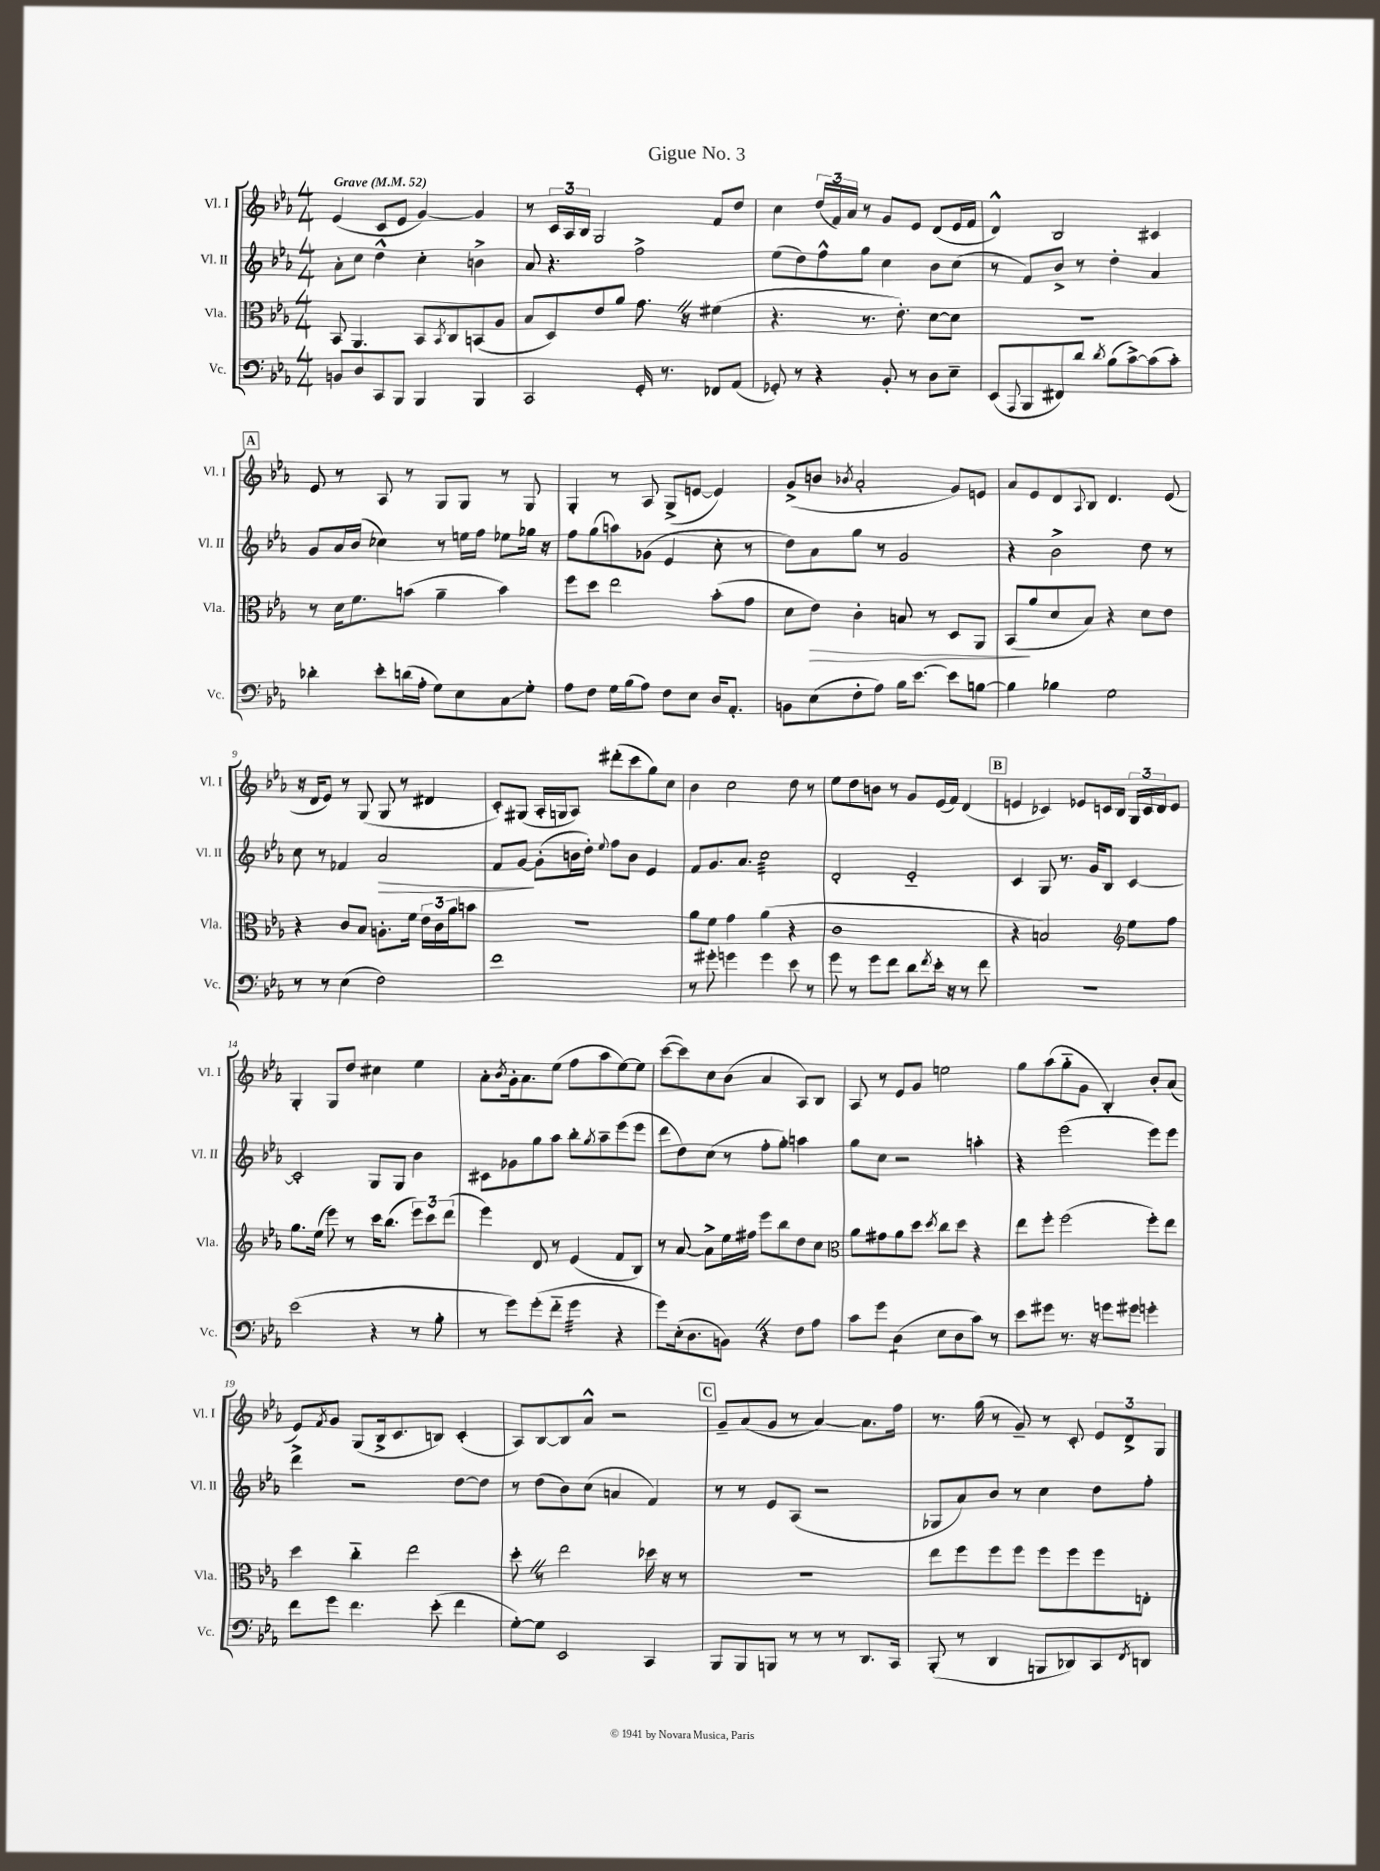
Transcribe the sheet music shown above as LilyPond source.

\header { title = "Gigue No. 3" }
<<
\new StaffGroup <<
\new Staff = "s0" \with { instrumentName = "Vl. I" shortInstrumentName = "Vl. I" } {
    \clef treble \key ees \major \numericTimeSignature \time 4/4 \tempo "Grave" 4 = 52
    ees'4( c'8 ees'8 g'4~) g'4 |
    r8 \tuplet 3/2 { c'16 aes16 bes16 } g2 f'8 d''8 |
    c''4 \tuplet 3/2 { d''16( f'16) aes'16 } r8 g'8 ees'8 d'8( ees'16 f'16 |
    d'4-^) bes2 cis'4 |
    \mark \markup { \box "A" } ees'8 r8 aes8 r8 g8 g8 r8 g8 |
    g4-. r8 aes8 g8->( e'8~ e'4) |
    g'8->( b'8 \acciaccatura { bes'8 } aes'2-. g'8) e'8 |
    aes'8 ees'8 d'8 \appoggiatura { aes8 } bes8 d'4. ees'8( |
    r16 d'16 ees'8) r8 g8( g8 r8 dis'4 |
    c'8-.) gis8( aes16-. g16 aes8) dis'''8-.( c'''8 g''8) c''8 |
    bes'4 c''2 d''8 r8 |
    ees''8 d''8 b'8 r8 g'8 ees'16( f'16) d'4( |
    \mark \markup { \box "B" } e'4 ces'4) ees'8 c'16 bes16 \tuplet 3/2 { g16 c'16 d'16 } ees'8 |
    g4-. g8 d''8 cis''4 ees''4 |
    aes'8-. \acciaccatura { bes'8 } g'16-. aes'8. ees''8( f''8 aes''8 ees''8~) ees''8 |
    c'''8~( c'''8) c''8 bes'8( aes'4 aes8) bes8 |
    aes8 r8 ees'8 g'8 e''2 |
    g''8 aes''8( g''8-_ g'8 bes4-.) bes'8-. aes'8( |
    ees'8) \acciaccatura { f'8 } g'8 g8( bes16-> c'8. b8) c'4-.( |
    aes8) bes8~ bes8 aes'8-^ r2 |
    \mark \markup { \box "C" } g'8-- aes'8( g'8 r8 aes'4~) aes'8. f''16 |
    r8. g''16( r8 g'8--) r8 c'8-. \tuplet 3/2 { ees'8 d'8-> g8 } \bar "|." |
}
\new Staff = "s1" \with { instrumentName = "Vl. II" shortInstrumentName = "Vl. II" } {
    \clef treble \key ees \major \numericTimeSignature \time 4/4
    aes'8-. c''8 d''4-^ c''4-. b'4-> |
    aes'8 r4. f''2-> |
    ees''8( d''8) f''8-^ g''8 c''4 bes'8 c''8( |
    r8 f'8) bes'8-> r8 d''4-. aes'4 |
    \mark \markup { \box "A" } g'8 aes'16 bes'16( ces''4) r8 e''16 f''16 ees''8 ges''16 r16 |
    f''8 g''8( a''8) ges'8( ees'4 c''8-. r8 |
    d''8) aes'8 g''8 r8 g'2 |
    r4 bes'2-> d''8 r8 |
    c''8 r8 fes'4 aes'2\> |
    f'8 g'8~\! g'8-.( b'16 d''16-.) \appoggiatura { ees''8 } f''8 b'8 ees'4 |
    f'8 g'8. aes'8. c''2:32 |
    d'2-. ees'2-_ |
    \mark \markup { \box "B" } c'4 g8 r8. g'16 bes8 c'4~ |
    c'2-. g8 g8 bes'4 |
    cis'8 ges'8 g''8 aes''8 bes''8-. \acciaccatura { g''8 } aes''8-- ees'''8( ees'''8 |
    d'''8 d''8) c''8( r8 f''8-. g''8-.) a''4 |
    g''8 c''8 r2 a''4-. |
    r4 ees'''2( ees'''8) ees'''8 |
    d'''4-> r2 d''8~ d''8 |
    r8 d''8( bes'8) c''8( a'4 f'4) |
    \mark \markup { \box "C" } r8 r8 ees'8 aes8( r2 |
    ges8 aes'8) bes'8 r8 c''4 d''8 f''8-. \bar "|." |
}
\new Staff = "s2" \with { instrumentName = "Vla." shortInstrumentName = "Vla." } {
    \clef alto \key ees \major \numericTimeSignature \time 4/4
    bes,8 aes,4. bes,8 \acciaccatura { bes,8 } c8 b,8( aes8 |
    bes8 d8) ees'8 aes'8 g'8. \once \override BreathingSign.text = \markup { \musicglyph "scripts.caesura.straight" } \breathe r16 fis'4( |
    r4. r8. ees'8.-.) d'8~ d'8 |
    r1 |
    \mark \markup { \box "A" } r8 d'16 f'8. b'8( aes'4-- b'4) |
    f''8 d''8 ees''2 bes'8-.( g'8 |
    d'8 ees'8\>) c'4-. b8 r8 d8 aes,8 |
    bes,8\!( aes'8 d'8 bes8) r4 d'8 ees'8 |
    r4 c'8 bes8 a8.-. f'16 \tuplet 3/2 { ees'16 c'16 aes'16 } b'8 |
    R1 |
    aes'8 f'8 g'4 aes'4( r4 |
    c'1 |
    \mark \markup { \box "B" } r4 b2) \clef treble ees''8 f''8 |
    g''8. ees''16( ees'''8) r8 c'''16 bes''8.( \tuplet 3/2 { ees'''8) c'''8 d'''8( } |
    ees'''4) d'8 r8 ees'4( f'8 bes8) |
    r8 aes'8~ aes'8-> ees''16 fis''16 ees'''8 bes''8 d''8 c''8 |
    \clef alto aes'8 gis'8 aes'8 d''8 \acciaccatura { d''8 } c''8 d''8 r4 |
    ees''8 f''8-. f''2( f''8-.) ees''8 |
    d''4 c''4-_ ees''2 |
    d''8-. \once \override BreathingSign.text = \markup { \musicglyph "scripts.caesura.straight" } \breathe r8 ees''2 des''16 r16 r8 |
    \mark \markup { \box "C" } R1 |
    ees''8 f''8 f''8 f''8 f''8 f''8 f''8 e8-. \bar "|." |
}
\new Staff = "s3" \with { instrumentName = "Vc." shortInstrumentName = "Vc." } {
    \clef bass \key ees \major \numericTimeSignature \time 4/4
    b,8 d8 c,8 bes,,8 bes,,4 bes,,4 |
    c,2 g,16-. r8. fes,8 aes,8( |
    ges,8-.) r8 r4 bes,8-. r8 d8 ees8-- |
    ees,8( \appoggiatura { aes,,8 } bes,,8 fis,8) d'8 \acciaccatura { d'8 } bes8( c'8~->) c'8( c'8-.) |
    \mark \markup { \box "A" } des'4-. ees'8-. d'16( aes16-. g8) ees8 c8\glissando g8-. |
    aes8 f8 g16 bes16( aes8) f8 ees8 d16 aes,8.-. |
    b,8 ees8( f8-. aes8) bes16 ees'8.~ ees'8 b8~ |
    b4 bes4 g2 |
    r8 r8 ees4( f2) |
    f'1 |
    r8 gis'8-. g'4 g'4 ees'8 r8 |
    g'8 r8 g'8 f'8 d'8 \acciaccatura { f'8 } ees'16-. r16 r8 f'8 |
    \mark \markup { \box "B" } R1 |
    ees'2( r4 r8 bes8-. |
    r8 g'8) g'8-.( f'8-_ g'4:32 r4 |
    g'8) ees16-.( d8. b,8) \once \override BreathingSign.text = \markup { \musicglyph "scripts.caesura.straight" } \breathe r4 f8 aes8 |
    c'8 g'8 d4:8( ees8 d8 c'8) r8 |
    ees'8 gis'8 r8. r16 g'8 gis'8 g'4-. |
    f'8 g'8 f'4. ees'8-.( f'4 |
    g8~-.) g8 ees,2 c,4 |
    \mark \markup { \box "C" } bes,,8 bes,,8 b,,8 r8 r8 r8 d,8. c,16 |
    bes,,8-.( r8 d,4 b,,8 des,8) c,8 \acciaccatura { f,8 } d,8 \bar "|." |
}
>>
>>
